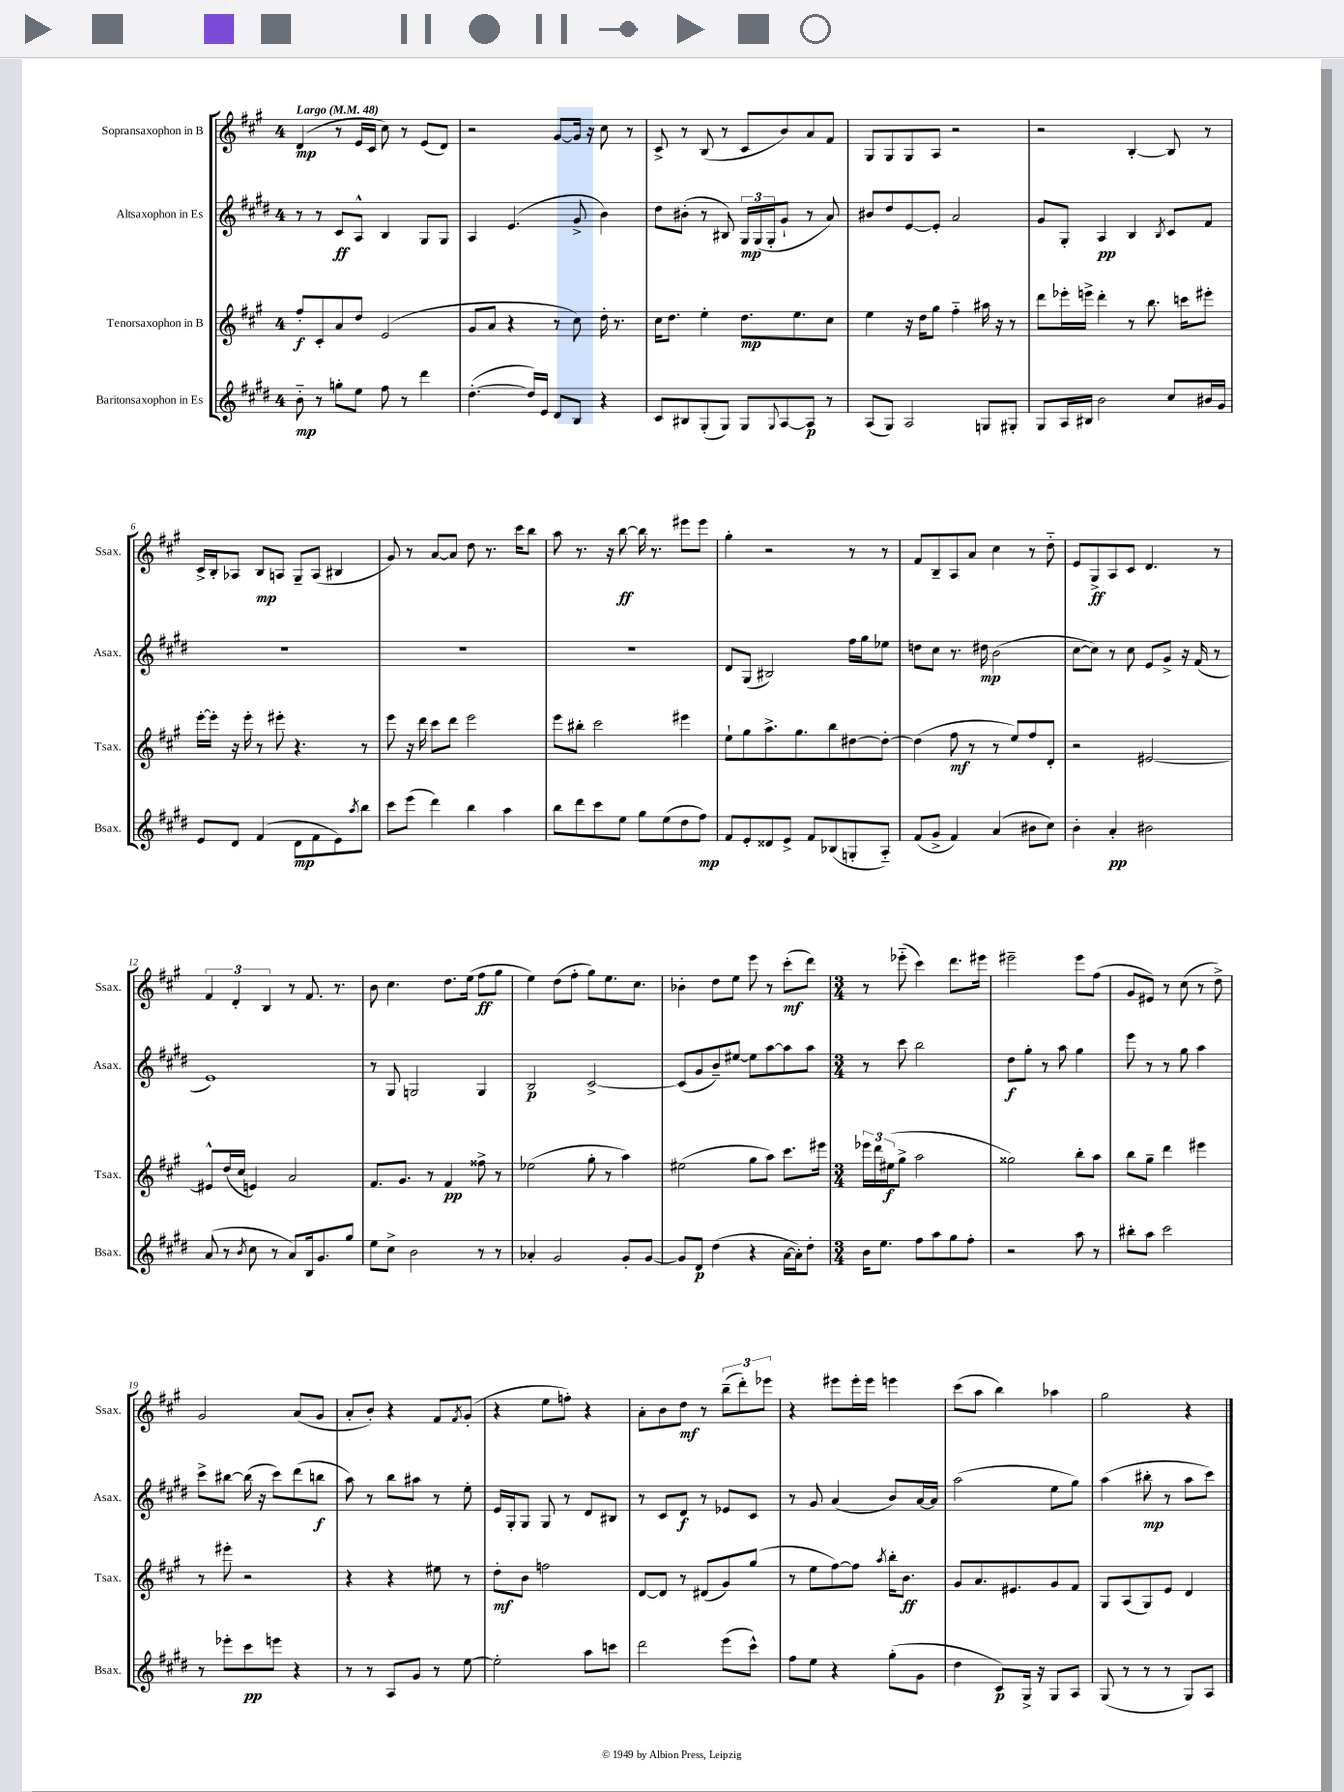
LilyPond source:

<<
\new StaffGroup <<
\new Staff = "s0" \with { instrumentName = "Sopransaxophon in B" shortInstrumentName = "Ssax." } {
    \clef treble \key a \major \once \override Staff.TimeSignature.style = #'single-digit \time 4/4 \tempo "Largo" 4 = 48
    d'4\mp( r8 e'16 cis'16 cis''8) r8 e'8( d'8) |
    r2 gis'8~ gis'16 r16 cis''8 r8 |
    cis'8-> r8 b8( r8 cis'8 b'8) a'8 fis'8 |
    gis8 gis8 gis8 a8 r2 |
    r2 b4~-. b8 r8 |
    cis'16-> b16-. aes8 b8\mp a8 gis8-- a8( bis4 |
    gis'8) r8 a'8~ a'8 d''8 r8. cis'''16 b''8 |
    a''8 r8. r16 b''8~\ff b''16 r8. eis'''8 eis'''8 |
    gis''4-. r2 r8 r8 |
    fis'8 b8-- a8 a'8 cis''4 r8 d''8-_ |
    e'8 gis8->\ff a8 cis'8 d'4. r8 |
    \tuplet 3/2 { fis'4 d'4-. b4 } r8 fis'8. r8. |
    b'8 cis''4. d''8. e''16( fis''8\ff gis''8 |
    e''4) d''8( fis''8-. gis''8) e''8. cis''8. |
    bes'4-. d''8 e''8 e'''8 r8 cis'''8-.\mf( d'''8) |
    \numericTimeSignature \time 3/4 r8 ees'''8-_( cis'''4) d'''8. eis'''16 |
    eis'''2-- eis'''8 fis''8( |
    gis'8 eis'8) r8 cis''8( r8 d''8->) |
    gis'2 a'8( gis'8 |
    a'8-. b'8-.) r4 fis'8 \acciaccatura { fis'8 } gis'8-.( |
    r4 e''8 f''8-.) r4 |
    a'8-. b'8 d''8\mf r8 \tuplet 3/2 { b''8--( d'''8-.) ees'''8 } |
    r4 eis'''8 eis'''16-. eis'''16 e'''4 |
    cis'''8( a''8 b''4) aes''4 |
    gis''2 r4 \bar "|." |
}
\new Staff = "s1" \with { instrumentName = "Altsaxophon in Es" shortInstrumentName = "Asax." } {
    \clef treble \key e \major \once \override Staff.TimeSignature.style = #'single-digit \time 4/4
    r8 r8 cis'8\ff a8-^ b4 gis8 gis8 |
    a4 e'4.( gis'8-> b'4) |
    dis''8 bis'8-.( r8 bis8) \tuplet 3/2 { gis16\mp gis16( gis16-. } gis'8-! r8 a'8) |
    bis'8 dis''8 e'8~ e'8-. a'2 |
    gis'8 gis8-. a4\pp b4 \acciaccatura { b8 } cis'8 fis'8 |
    R1 |
    R1 |
    R1 |
    dis'8 gis8( bis2) fis''16 gis''16 ees''8 |
    d''8 cis''8 r8. dis''16\mp b'2( |
    cis''8~ cis''8) r8 cis''8 e'8 gis'8-> r16 fis'16( r8 |
    e'1) |
    r8 gis8 g2 g4 |
    b2\p cis'2~-> |
    cis'8( gis'8 b'8--) eis''8~ eis''8 a''8~ a''8 a''8 |
    \numericTimeSignature \time 3/4 r8 cis'''8 b''2 |
    dis''8\f gis''8-. r8 a''8 gis''4 |
    e'''8 r8 r8 gis''8 a''4 |
    cis'''8-> bis''8~ bis''16( r16 cis'''8) dis'''8( b''8\f |
    a''8) r8 b''8 ais''8 r8 e''8-. |
    e'16 gis16-. gis8 gis8 r8 dis'8 bis8 |
    r8 cis'8 dis'8\f r8 ees'8 cis'8 |
    r8 gis'8 a'4( b'8) a'16~ a'16 |
    a''2( e''8 gis''8) |
    a''4( bis''8-.\mp r8 a''8 cis'''8) \bar "|." |
}
\new Staff = "s2" \with { instrumentName = "Tenorsaxophon in B" shortInstrumentName = "Tsax." } {
    \clef treble \key a \major \once \override Staff.TimeSignature.style = #'single-digit \time 4/4
    fis''8-.\f cis'8-. a'8 d''8 e'2( |
    gis'8 a'8 r4 r8 cis''8) d''16-. r8. |
    cis''16 d''8. e''4-. d''8.\mp e''8. cis''8 |
    e''4 r16 d''16 gis''8 fis''4-_ ais''16 r16 r8 |
    d'''8 ees'''16-. e'''16-> d'''4-. r8 b''8. c'''16 eis'''8-. |
    e'''16~-. e'''16-. r16 e'''16-. r8 eis'''8-. r4. r8 |
    e'''8 r16 d'''16 cis'''8 d'''8 e'''2 |
    e'''8 bis''8-. cis'''2 eis'''4 |
    e''8-! gis''8 a''8.-> gis''8. b''8 dis''8~ dis''8~-. |
    dis''4( fis''8\mf r8 r8 e''8) fis''8 d'8-. |
    r2 eis'2~ |
    eis'8-^ d''16( cis''16 e'4) a'2 |
    fis'8. gis'8. r8 fis'4\pp fisis''8-> r8 |
    ees''2( gis''8-. r8 a''4) |
    eis''2( gis''8 a''8) cis'''8. eis'''16 |
    \numericTimeSignature \time 3/4 \tuplet 3/2 { ees'''16 d'''16 eis''16\f( } gis''8-> a''2 |
    gisis''2) b''8-. a''8 |
    b''8 gis''8-- d'''4 eis'''4 |
    r8 eis'''8-. r2 |
    r4 r4 eis''8 r8 |
    d''8-.\mf b'8 f''2 |
    d'8~ d'8 r8 dis'8( gis'8) gis''8( |
    r8 e''8 fis''8~) fis''8 \acciaccatura { a''8 } b''16-. b'8.\ff |
    gis'8 a'8. eis'8. gis'8 fis'8 |
    gis8 a8( gis8) e'8 d'4 \bar "|." |
}
\new Staff = "s3" \with { instrumentName = "Baritonsaxophon in Es" shortInstrumentName = "Bsax." } {
    \clef treble \key e \major \once \override Staff.TimeSignature.style = #'single-digit \time 4/4
    b'8-_\mp r8 g''8-. e''8 fis''8 r8 dis'''4 |
    dis''4.~-.( dis''16) e'16 dis'8 b8 r4 |
    cis'8 bis8 gis8-.( gis8) gis8 \appoggiatura { gis8 } a8~ a8\p r8 |
    a8( gis8) a2 g8 gis8-. |
    gis8 a16 bis16 b'2 cis''8 bis'16 gis'16 |
    e'8 dis'8 fis'4( dis'8\mp fis'8 e'8) \acciaccatura { a''8 } b''8 |
    cis'''8 e'''8( dis'''4) b''4 a''4 |
    b''8 dis'''8 cis'''8 e''8 gis''8 e''8( dis''8 fis''8\mp) |
    fis'8 e'8-. disis'8 e'8-> fis'8 bes8( g8-. a8-_) |
    fis'8( gis'8-> fis'4) a'4( bis'8 cis''8) |
    b'4-. a'4-.\pp bis'2 |
    a'8( r8 \acciaccatura { b'8 } cis''8 r8 a'8) b16 gis'8. gis''8 |
    e''8 cis''8-> b'2 r8 r8 |
    aes'4-. gis'2 gis'8-. gis'8~ |
    gis'8 dis'8\p dis''4( r4 a'16~ a'16-.) dis''8-. |
    \numericTimeSignature \time 3/4 b'16 e''8. fis''8 a''8 gis''8 fis''8-. |
    r2 a''8 r8 |
    bis''8-. a''8 cis'''2 |
    r8 ees'''8-. cis'''8\pp e'''8 r4 |
    r8 r8 a8 gis'8 r8 e''8~ |
    e''2-. a''8 c'''8 |
    dis'''2 e'''8( cis'''8-^) |
    fis''8 e''8 r4 gis''8-.( gis'8 |
    dis''4 cis'8\p) gis16-> r16 gis8 a8 |
    gis8( r8 r8 r8 gis8) a8 \bar "|." |
}
>>
>>
